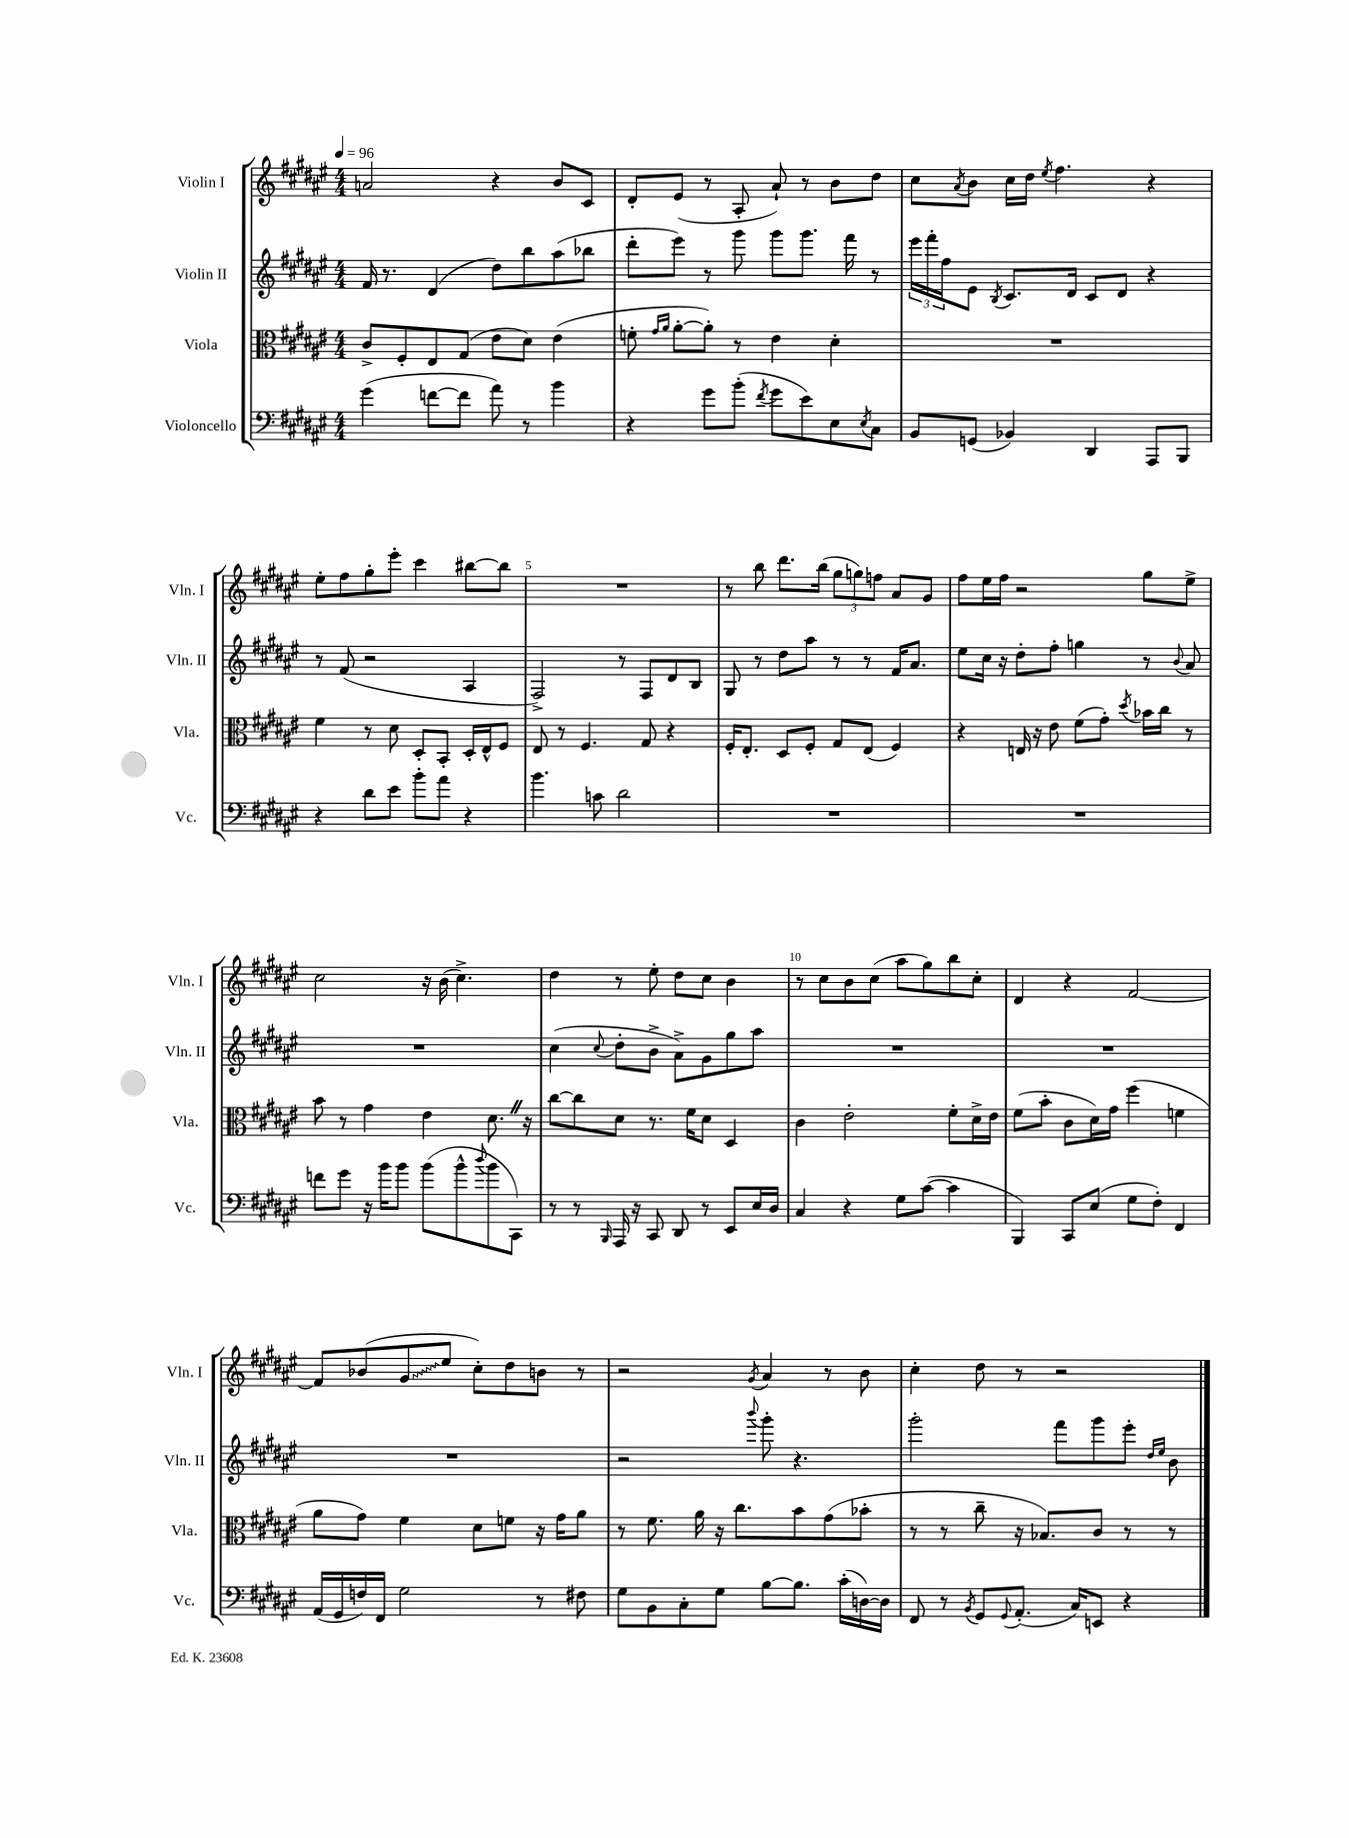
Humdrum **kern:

**kern	**kern	**kern	**kern
*staff4	*staff3	*staff2	*staff1
*clefF4	*clefC3	*clefG2	*clefG2
*k[f#c#g#d#a#e#]	*k[f#c#g#d#a#e#]	*k[f#c#g#d#a#e#]	*k[f#c#g#d#a#e#]
*M4/4	*M4/4	*M4/4	*M4/4
*MM96	*MM96	*MM96	*MM96
(4g#	8c#^	16f#	2a
.	.	8.r	.
.	8F#'	.	.
[8f	8E#	(4d#	.
8f]	(8G#	.	.
8a#)	8e#	8dd#)	4r
8r	8d#)	8bb	.
4b	(4e#	(8aa#	8b
.	.	8bb-	8c#
=	=	=	=
4r	8f'	8ddd#'	8d#'
.	16qqg#	.	.
.	16qqa#	.	.
.	[8a#'	8eee#)	(8e#
8g#	8a#'])	8r	8r
(8b'	8r	8ggg#	8A#'
8qf#	.	.	.
8g#	4e#	8ggg#	8a#`)
8e#)	.	8.ggg#	8r
8E#	4d#'	.	8b
.	.	16fff#	.
8qE#	.	.	.
8C#	.	8r	8dd#
=	=	=	=
8BB	1r	24eee#	8cc#
.	.	24fff#'	.
.	.	24ff#	.
.	.	.	8qa#
(8GG	.	8e#	8b
.	.	8qB	.
4BB-)	.	8.c#	16cc#
.	.	.	16dd#
.	.	.	8qee#
.	.	.	4.ff#
.	.	16d#	.
4DD#	.	8c#	.
.	.	8d#	.
8AAA#	.	4r	4r
8BBB	.	.	.
=	=	=	=
4r	4f#	8r	8ee#'
.	.	(8f#	8ff#
8d#	8r	2r	8gg#'
8e#	8d#	.	8eee#'
8b'	8D#'	.	4ccc#
8a#	8BB'	.	.
4r	16D#'	4A#	[8bb#
.	16E#^^	.	.
.	8F#	.	8bb#]
=	=	=	=
4.b	8E#	2F#^)	1r
.	8r	.	.
.	4.F#	.	.
8c	.	.	.
2d#	.	8r	.
.	8G#	8F#	.
.	4r	8d#	.
.	.	8B	.
=	=	=	=
1r	16F#'	8G#	8r
.	8.E#'	.	.
.	.	8r	8bb
.	8D#	8dd#	8.ddd#
.	8F#'	8aa#	.
.	.	.	(16bb
.	8G#	8r	12gg#
.	.	.	12gg)
.	(8E#	8r	.
.	.	.	12ff
.	4F#)	16f#	8a#
.	.	8.a#	.
.	.	.	8g#
=	=	=	=
1r	4r	8ee#	8ff#
.	.	16cc#	16ee#
.	.	16r	16ff#
.	16E	8dd#'	2r
.	16r	.	.
.	8e#	8ff#'	.
.	(8f#	4gg	.
.	8g#')	.	.
.	8qdd#	.	.
.	16b-	8r	8gg#
.	16cc#	.	.
.	.	8qqb	.
.	8r	8a#	8ee#^
=	=	=	=
8f	8b	1r	2cc#
8g#	8r	.	.
16r	4g#	.	.
16b	.	.	.
8b	.	.	.
(8b	4e#	.	16r
.	.	.	(16b
8b^^	.	.	4.cc#^)
8qqdd#	.	.	.
8b	8.d#	.	.
8CC#)	.	.	.
.	16r	.	.
=	=	=	=
8r	[8cc#	(4cc#	4dd#
8r	8cc#]	.	.
16qqBBB	.	8qqcc#	.
16AAA#	8d#	8dd#'	8r
16r	.	.	.
8CC#	8.r	8b^	8ee#'
8DD#	.	8a#^)	8dd#
.	16f#	.	.
8r	8d#	8g#	8cc#
8EE#	4D#	8gg#	4b
16E#	.	8aa#	.
16D#	.	.	.
=	=	=	=
4C#	4c#	1r	8r
.	.	.	8cc#
4r	2e#'	.	8b
.	.	.	(8cc#
8G#	.	.	8aa#
([8c#	.	.	8gg#)
4c#]	8f#'	.	8bb
.	16d#^	.	8cc#'
.	16e#	.	.
=	=	=	=
4BBB)	(8f#	1r	4d#
.	8b'	.	.
8CC#	8c#	.	4r
(8E#	16d#)	.	.
.	16g#	.	.
8G#	(4ff#	.	[2f#
8F#')	.	.	.
4FF#	4f	.	.
=	=	=	=
(16AA#	8a#	1r	8f#]
16GG#	.	.	.
16F)	8g#)	.	(8b-
16FF#	.	.	.
2G#	4f#	.	8g#
.	.	.	8ee#
.	8d#	.	8cc#')
.	8f	.	8dd#
8r	16r	.	8b
.	16g#	.	.
8F#	8a#	.	8r
=	=	=	=
8G#	8r	2r	2r
8BB	8.f#	.	.
8C#'	.	.	.
.	16a#	.	.
8G#	16r	.	.
.	8.cc#	.	.
.	.	8qqbbb	8qg#
[8B	.	8ggg#'	4a#
8.B]	8b	4.r	.
.	(8g#	.	8r
(16c#'	.	.	.
[16D)	8b-'	.	8b
16D]	.	.	.
=	=	=	=
8FF#	8r	2ggg#'	4cc#'
8r	8r	.	.
8qBB	.	.	.
8GG#	8cc#~	.	8dd#
8qqGG#	.	.	.
(8.AA#'	16r	.	8r
.	8.B-)	.	.
.	.	8fff#	2r
16C#)	.	.	.
8EE	8c#	8ggg#	.
4r	8r	8eee#'	.
.	.	16qqdd#	.
.	.	16qqee#	.
.	8r	8b	.
==	==	==	==
*-	*-	*-	*-
